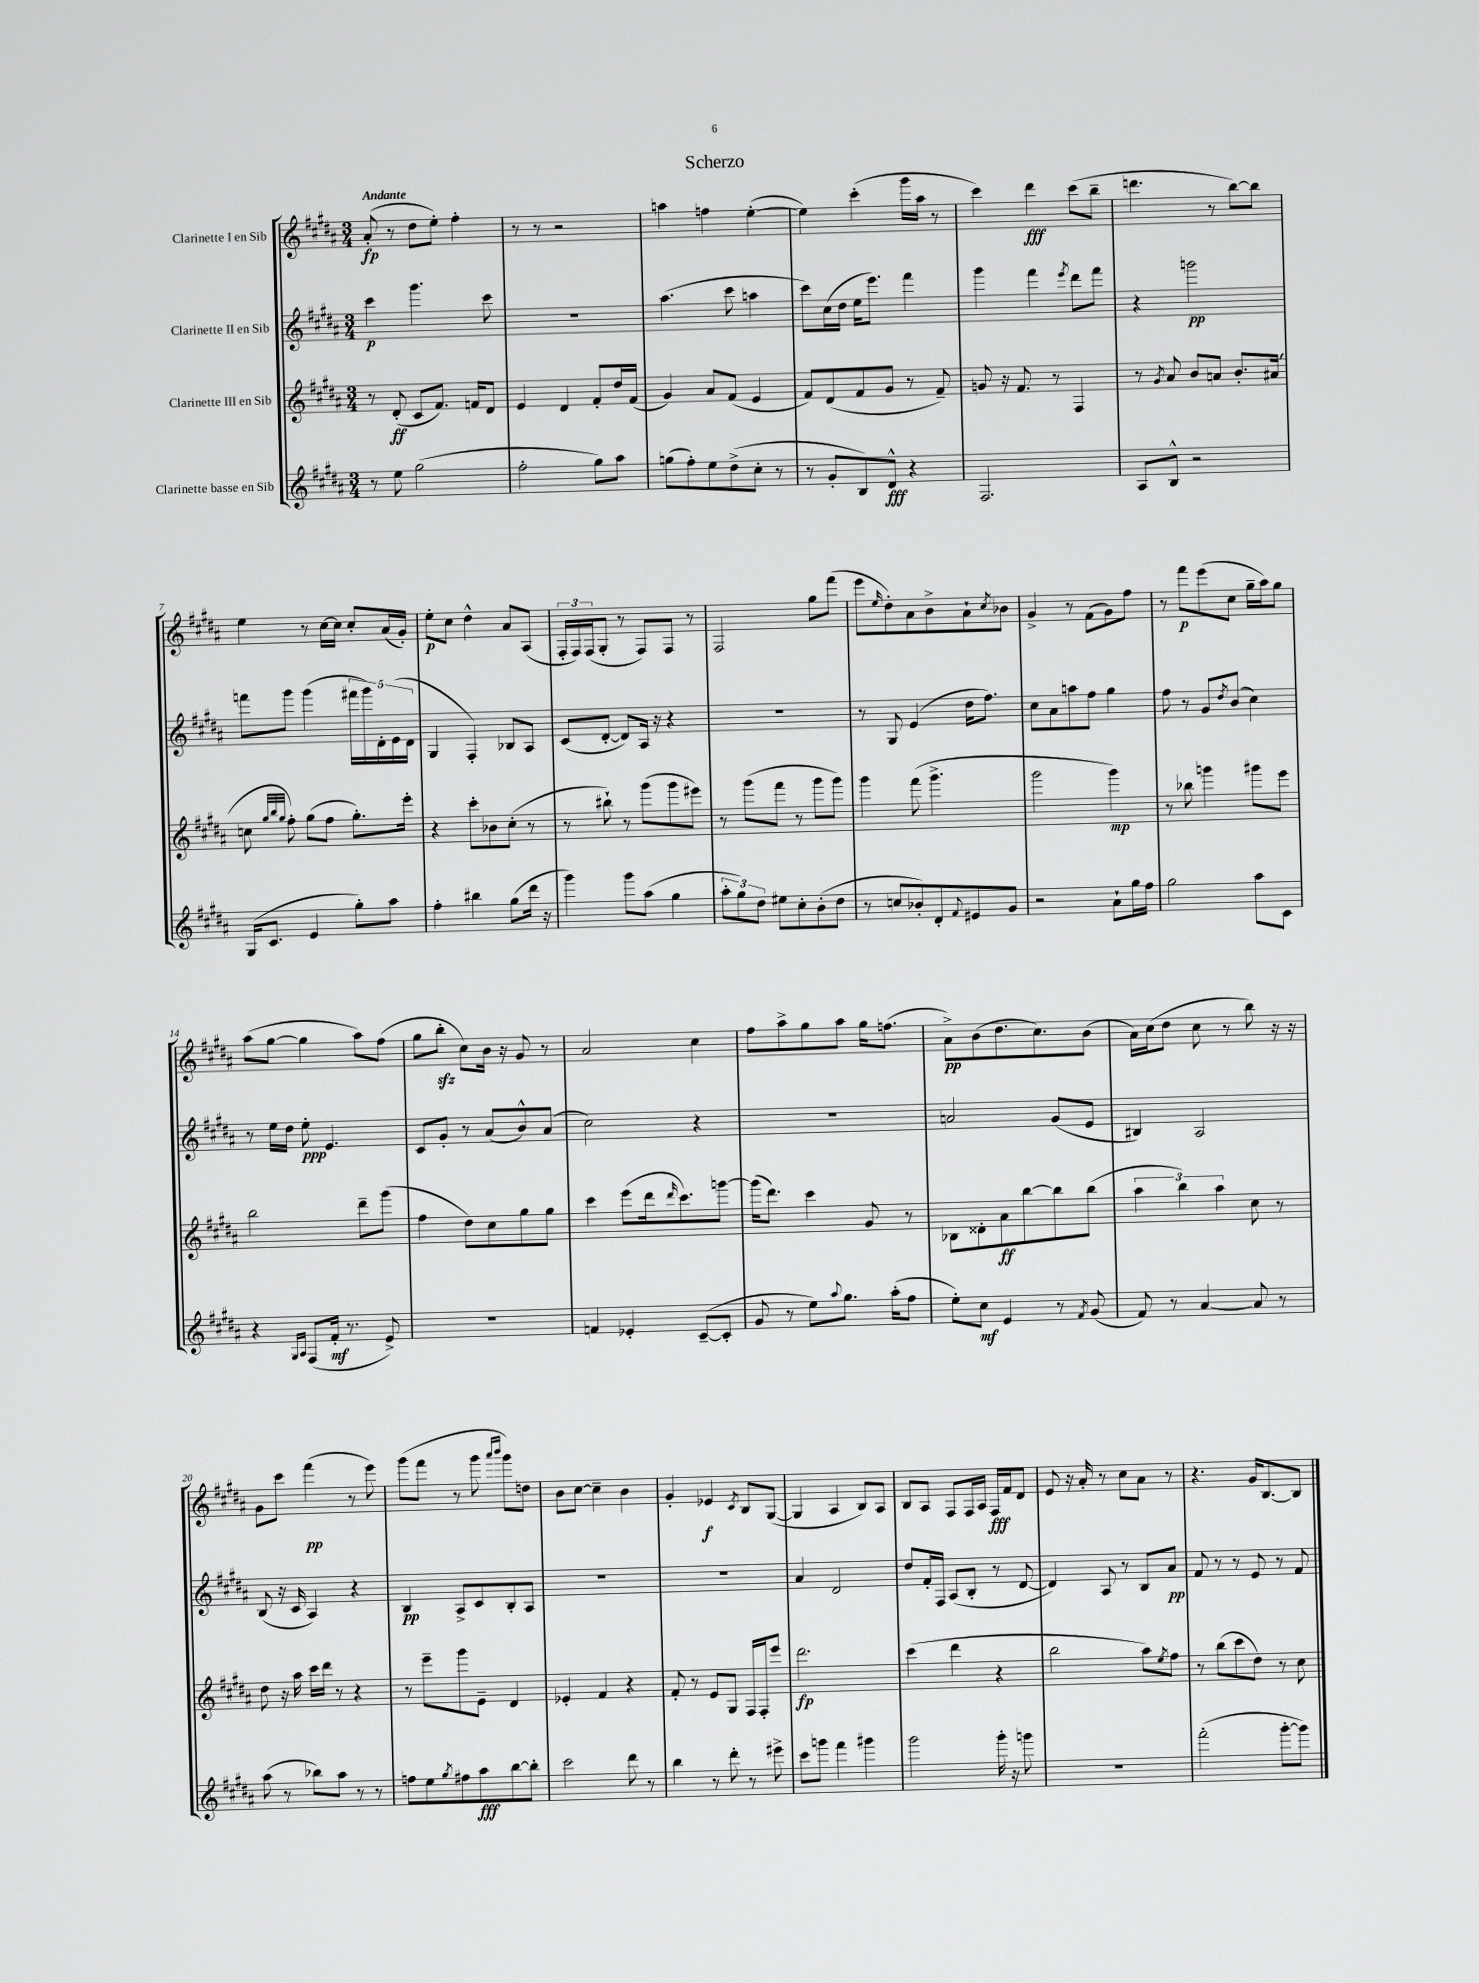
\header { title = "Scherzo" }
<<
\new StaffGroup <<
\new Staff = "s0" \with { instrumentName = "Clarinette I en Sib" } {
    \clef treble \key b \major \numericTimeSignature \time 3/4 \tempo "Andante"
    ais'8-.\fp( r8 dis''8 e''8-.) fis''4-. |
    r8 r8 r2 |
    a''4 f''4 e''4~-.( |
    e''4) cis'''4-.( gis'''16 ais''16 r8 |
    cis'''4) dis'''4\fff cis'''8( b''8-- |
    d'''4. r8 b''8~) b''8 |
    e''4 r8 cis''16~ cis''16 cis''8-. ais'16( gis'16-.) |
    e''8-.\p cis''8 dis''4-^ ais'8 ais8( |
    \tuplet 3/2 { fis16-. fis16) fis16( } gis8-. r8 fis8) fis8 r8 |
    fis2 gis''8 fis'''8( |
    e'''8 \grace { e''16 } dis''8-.) ais'8 b'8-> ais'8-! \acciaccatura { cis''8 } bes'8 |
    gis'4-> r8 fis'8( gis'8) fis''8 |
    r8 fis'''8\p e'''8( cis''8 gis''16-- ais''16) gis''8 |
    ais''8( gis''8~ gis''4 ais''8) fis''8( |
    gis''8 b''8-.\sfz cis''8) b'16 r16 gis'8 r8 |
    ais'2 cis''4 |
    fis''8 ais''8-> gis''8 ais''8 gis''16 f''8.( |
    ais'8->\pp) b'8( dis''8. cis''8.) b'8( |
    ais'16) cis''16( dis''8 cis''8 r8 b''8) r16 r16 |
    gis'8 cis'''8 fis'''4\pp( r8 e'''8) |
    gis'''8( fis'''8 r8 gis'''8 \grace { ais'''16 b'''16 } gis'''8) d''8 |
    b'8 cis''8~ cis''4-- b'4 |
    gis'4-. ees'4\f \acciaccatura { cis'8 } b8 gis8~( |
    gis4 ais4 b8) ais8 |
    b8 ais8 fis8 fis16 ais16 fis16\fff fis'16 dis'8 |
    e'8 r16 ais'16-. r8 cis''8 ais'8 r8 |
    r4. gis'16 b8.~ b8 \bar "|." |
}
\new Staff = "s1" \with { instrumentName = "Clarinette II en Sib" } {
    \clef treble \key b \major \numericTimeSignature \time 3/4
    cis'''4\p gis'''4. cis'''8 |
    R2. |
    ais''4.( cis'''8 a''4 |
    cis'''8) cis''16( dis''16 e''16 e'''8.) fis'''4 |
    gis'''4 fis'''4 \acciaccatura { e'''8 } dis'''8 fis'''8 |
    r4 g'''2\pp |
    f'''8 gis'''8 gis'''4( \tuplet 5/4 { fis'''16 gis'''16) dis'16-. e'16( dis'16 } |
    gis4 fis4-.) bes8 ais8 |
    cis'8( dis'8~-. dis'8) ais16 r16 r4 |
    R2. |
    r8 gis8 e'4( dis''16 fis''8.) |
    cis''8 ais'8 a''8 fis''8 gis''4 |
    fis''8 r8 gis'8 \acciaccatura { dis''8 } b'8( cis''4) |
    r8 e''16 dis''16 e''8-.\ppp e'4. |
    cis'8 gis'8-. r8 ais'8( b'8-^) ais'8( |
    cis''2) r4 |
    R2. |
    a'2 gis'8( e'8 |
    bis4) ais2 |
    b8( r16 cis'16 ais4) r4 |
    b4\pp ais8-> cis'8 b8-. ais8 |
    R2. |
    R2. |
    ais'4 dis'2 |
    dis''8 fis'16-. fis16 ais8( b8-. r8 dis'8~ |
    dis'4) ais8 r8 b8 ais'8\pp |
    fis'8 r8 r8 e'8 r8 fis'8 \bar "|." |
}
\new Staff = "s2" \with { instrumentName = "Clarinette III en Sib" } {
    \clef treble \key b \major \numericTimeSignature \time 3/4
    r8 dis'8-.\ff( cis'8 fis'8.) f'16 dis'8 |
    e'4 dis'4 fis'8-. dis''16 fis'16( |
    gis'4) ais'8 fis'8( e'4 |
    fis'8) dis'8( fis'8 gis'8 r8 fis'8--) |
    g'8 r16 fis'8. r8 fis4 |
    r8 \acciaccatura { gis'8 } ais'8 b'8 a'8 b'8.-. ais'16( |
    c''8 \grace { gis''32 b''32 gis''32 } fis''8-.) gis''8( fis''8 gis''8.-.) e'''16-. |
    r4 cis'''8-. bes'8 cis''8-.( r8 |
    r8 bis''8-!) r8 gis'''8( gis'''8 eis'''8) |
    r8 gis'''8( fis'''8 r8 gis'''8 gis'''8) |
    gis'''4 fis'''8( gis'''4.-> |
    gis'''2 gis'''4\mp) |
    r8 bes''8 g'''4 gis'''8 e'''8 |
    b''2 dis'''8-- gis'''8( |
    fis''4 dis''8) cis''8 gis''8 gis''8 |
    cis'''4 e'''8( dis'''16 \grace { dis'''16 } cis'''8.) g'''8~ |
    g'''16( dis'''8.) cis'''4 gis'8 r8 |
    bes8 disis'8-. ais'8\ff b''8~ b''8 b''8( |
    \tuplet 3/2 { ais''4 b''4) ais''4 } cis''8 r8 |
    dis''8 r16 ais''16 cis'''16 dis'''16 r8 r4 |
    r8 e'''8-- gis'''8 e'8-- dis'4 |
    ees'4-. fis'4 r4 |
    fis'8-. r8 e'8 gis8 fis16 fis16-. e'''8 |
    dis'''2.\fp |
    cis'''4( dis'''4 r4 |
    b''2 ais''8) \acciaccatura { e''8 } fis''8 |
    r8 b''8( cis'''8 dis''8) r8 cis''8 \bar "|." |
}
\new Staff = "s3" \with { instrumentName = "Clarinette basse en Sib" } {
    \clef treble \key b \major \numericTimeSignature \time 3/4
    r8 e''8 gis''2( |
    fis''2-. gis''8) ais''8 |
    g''8( fis''8-.) e''8 dis''8->( cis''8-. r8 |
    r8 gis'8-. b8) dis'8-^\fff r4 |
    fis2. |
    ais8 b8-^ r2 |
    gis16( cis'8. e'4 gis''8-.) ais''8 |
    fis''4-. bis''4 gis''8( dis'''16 r16 |
    gis'''4) gis'''8 ais''8( gis''4 |
    \tuplet 3/2 { ais''8-. gis''8) dis''8 } eis''8 cis''8-. b'8-.( dis''8 |
    r8 c''8 bes'8-.) dis'8-. \appoggiatura { fis'8 } eis'8 gis'8 |
    r2 ais'8-! gis''16 fis''16 |
    gis''2 ais''8 cis'8 |
    r4 \grace { gis16 ais16 } fis8( fis'16-.\mf r8. e'8->) |
    R2. |
    f'4 ees'4-. cis'8~--( cis'8-. |
    gis'8 r8 e''8) \appoggiatura { ais''8 } gis''8. ais''16-.( fis''8 |
    e''8-.) cis''8\mf e'4 r8 \acciaccatura { fis'8 } gis'8( |
    fis'8) r8 ais'4~ ais'8 r8 |
    ais''8( r8 bes''8) ais''8 r8 r8 |
    f''8 e''8 \acciaccatura { gis''8 } fis''8 ais''8\fff b''8~ b''8-. |
    cis'''2 dis'''8 r8 |
    b''4 r8 dis'''8-. r8 eis'''8-> |
    cis'''8 g'''8 fis'''4 gis'''4 |
    gis'''2 gis'''16-. r16 g'''8 |
    R2. |
    fis'''2-.( gis'''8~-. gis'''8) \bar "|." |
}
>>
>>
